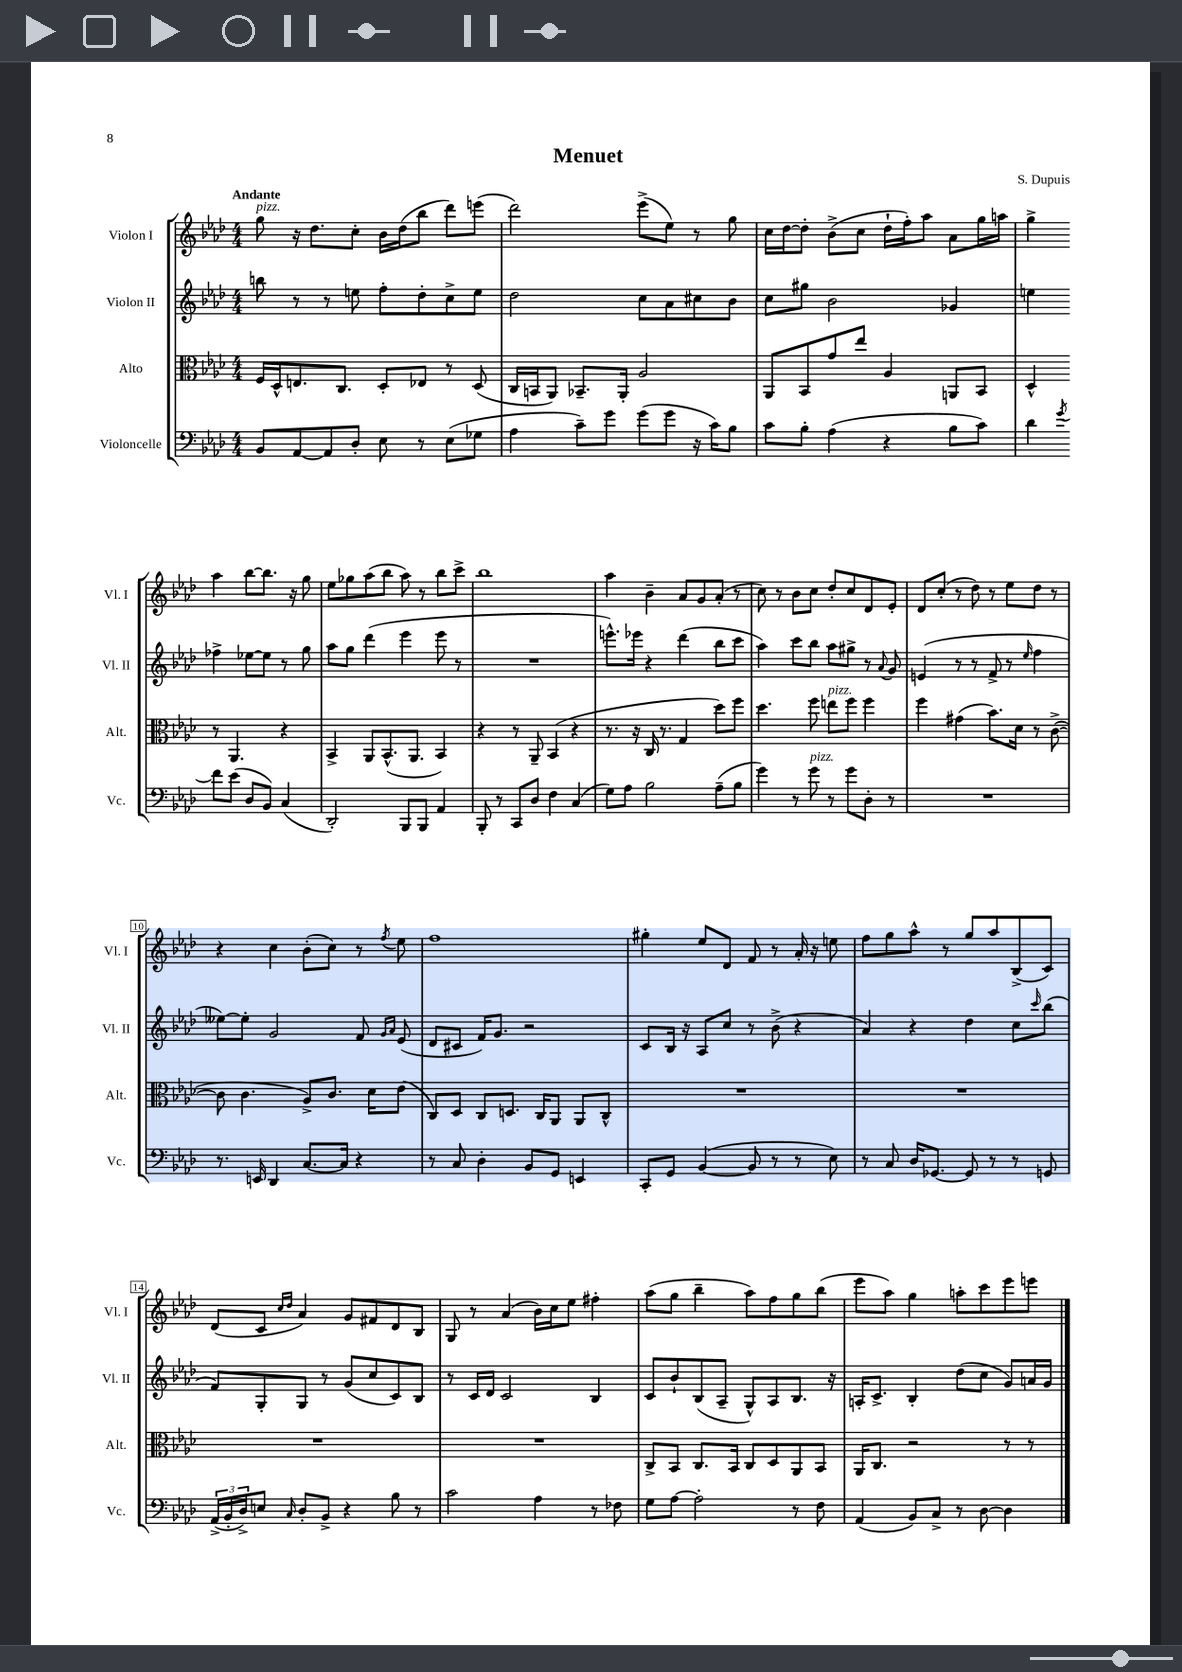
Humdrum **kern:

**kern	**kern	**kern	**kern
*staff4	*staff3	*staff2	*staff1
*clefF4	*clefC3	*clefG2	*clefG2
*k[b-e-a-d-]	*k[b-e-a-d-]	*k[b-e-a-d-]	*k[b-e-a-d-]
*M4/4	*M4/4	*M4/4	*M4/4
8BB-	16F	8bb	8gg
.	16D-^^	.	.
[8AA-	8.E	8r	16r
.	.	.	8.dd-
8AA-]	.	8r	.
.	8.C	.	.
8D-'	.	8ee	8cc'
8E-	8D-'	8ff'	16b-
.	.	.	(16dd-
8r	8E-	8dd-'	8bb-
(8E-	8r	8cc^	8ddd-)
8G-	(8D-	8ee	(8eee
=	=	=	=
4A-	16C	2dd-	2ddd-)
.	16BB	.	.
.	8AA-)	.	.
8c~)	8.BB-~	.	.
8g	.	.	.
.	16AA-'	.	.
(8g	2A-	8cc	(8eee-^
8g	.	8a-	8ee-)
16r	.	8cc#	8r
16c)	.	.	.
8B-	.	8b-	8gg
=	=	=	=
8c	8AA-	8cc	16cc
.	.	.	[16dd-
8B-'	8BB-	8gg#	8dd-']
(4A-	8g	2b-	(8b-^
.	8ee-	.	8cc
4r	4A-	.	16dd-`
.	.	.	16ff')
.	.	.	8aa-
8B-	8AA	4g-	8a-
8c)	8BB-	.	16gg
.	.	.	16aa
=	=	=	=
4d-	4D-^^	4ee	4gg^
8qg	.	.	.
8f	8r	4ff-^	4aa-
(8e-	4.AA-	.	.
8D-	.	[8ee-	[8bb-
8BB-)	.	8ee-]	8.bb-]
(4C	4r	8r	.
.	.	.	16r
.	.	8gg	8gg
=	=	=	=
2DD-')	4BB-^	8aa-	8ee-
.	.	8gg	8gg-
.	8AA-	(4ddd-	(8aa-
.	(8.BB-^^	.	8bb-
8BBB-	.	4eee-	8aa-)
.	8.AA-	.	.
8BBB-	.	.	8r
4AA-	4BB-)	8eee-	8bb-
.	.	8r	8ccc^
=	=	=	=
8BBB-'	4r	1r	1bb-
8r	.	.	.
8CC	8r	.	.
8D-	8AA-~	.	.
4F	(4BB-	.	.
(4C	4r	.	.
=	=	=	=
8G)	8.r	8.eee^^)	4aa-
8A-	.	.	.
.	16r	16eee-	.
2B-	16C	4r	4b-~
.	8.r	.	.
.	4G	(4ddd-	8a-
.	.	.	8g
(8A-~	8dd-)	8bb-	(8a-'
8B-	8ff	8ccc	8r
=	=	=	=
4g)	4.dd-	4aa-)	8cc)
.	.	.	8r
8r	.	8ccc	8b-
8g	8ff	8bb-	8cc
8r	8ee	8aa-	8dd-'
8g	8ff	8gg#^	8cc
8D-'	4ff	8r	8d-
.	.	8qqa-	.
8r	.	8g	8e-'
=	=	=	=
1r	4ff	(4e	8d-
.	.	.	(8cc'
.	(4g#	8r	8r
.	.	8r	8dd-)
.	8.b-)	8f^	8r
.	.	8r	8ee-
.	16d-	.	.
.	.	16qqee-	.
.	8r	4ff	8dd-
.	([8c^	.	8r
=	=	=	=
8.r	8c]	[8ee--)	4r
.	4.c	8ee--']	.
16EE	.	.	.
4DD-	.	2g	4cc
[8.C	8A-^)	.	(8b-'
.	8.c	.	8cc)
16C]	.	.	.
4r	.	8f	8r
.	16d-	.	.
.	.	16qqg	.
.	.	16qqa-	8qff
.	(8e-	(8e-	8ee-
=	=	=	=
8r	8C)	8d-	1ff
8C	8D-	8c#	.
4D-'	8C	16f)	.
.	.	8.g	.
.	8.D	.	.
8BB-	.	2r	.
.	16C	.	.
8GG	8AA-	.	.
4EE	8AA-	.	.
.	8C^^	.	.
=	=	=	=
8CC'	1r	8c	4gg#'
8GG	.	16B-	.
.	.	16r	.
([4BB-	.	8A-	8ee-
.	.	8cc	8d-
8BB-]	.	8r	8f
8r	.	(8b-^	8r
8r	.	4r	16a-'
.	.	.	16r
8E-)	.	.	8ee
=	=	=	=
8r	1r	4a-)	8ff
8C	.	.	8gg
16D-	.	4r	8aa-^^
[8.GG-	.	.	.
.	.	.	8r
8GG-]	.	4dd-	8gg
8r	.	.	8aa-
8r	.	8cc	(8B-^
.	.	16qqccc	.
8GG	.	(8bb-	8c)
=	=	=	=
(24AA-^	1r	8f)	(8d-
24BB-'	.	.	.
24D-^)	.	.	.
8E	.	8G'	8c
.	.	.	16qqcc
16qqC	.	.	16qqdd-
8D-'	.	8G	4a-)
8BB-^	.	8r	.
4r	.	(8g	8g
.	.	8cc	8f#
8B-	.	8c)	8d-
8r	.	8B-	8B-
=	=	=	=
2c	1r	8r	8G
.	.	16c	8r
.	.	16d-	.
.	.	2c	(4a-
4A-	.	.	16b-)
.	.	.	16cc
.	.	.	8ee-
8r	.	4B-	4ff#'
8F-	.	.	.
=	=	=	=
8G	8C^	8c	(8aa-
[8A-	8BB-	8b-`	8gg
2A-']	8.C	(8B-	4bb-~
.	.	8A-~	.
.	16BB-	.	.
.	8C	8G^^)	8aa-)
.	8D-	8A-	8ff
8r	8AA-	8.B-	8gg
8F	8BB-	.	(8bb-
.	.	16r	.
=	=	=	=
(4AA-	16AA-	16A'	8eee-
.	8.C	8.c^	.
.	.	.	8aa-)
8BB-)	2r	4B-'	4gg
8C^	.	.	.
8r	.	(8dd-	8aa'
[8D-	.	8cc	8ccc
4D-]	8r	8g)	8eee-
.	8r	16a	8eee
.	.	16g	.
==	==	==	==
*-	*-	*-	*-
